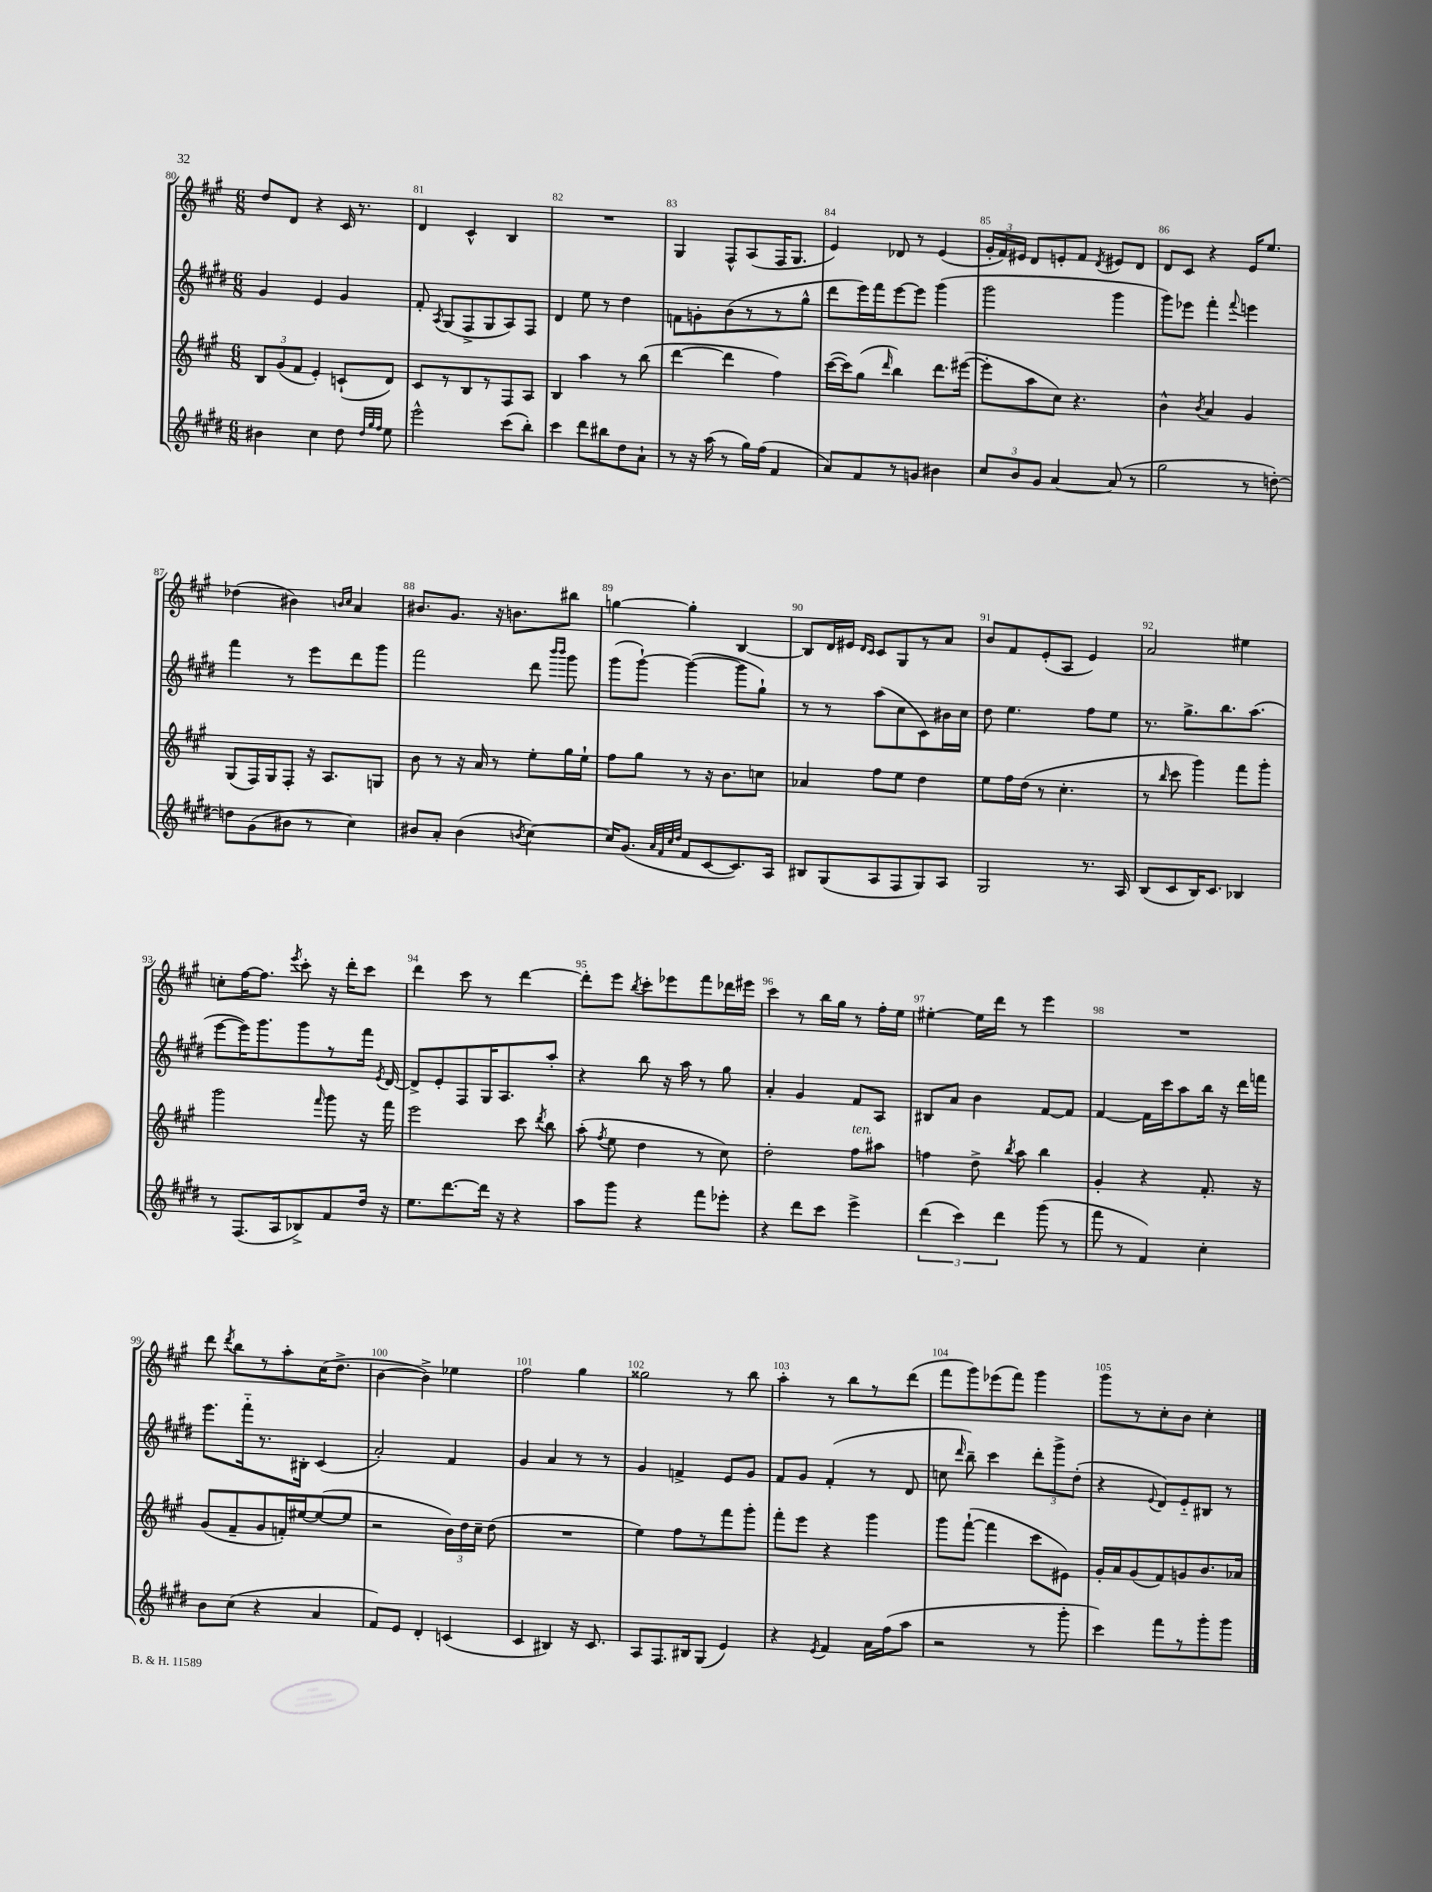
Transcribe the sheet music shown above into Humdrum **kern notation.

**kern	**kern	**kern	**kern
*staff4	*staff3	*staff2	*staff1
*clefG2	*clefG2	*clefG2	*clefG2
*k[f#c#g#d#]	*k[f#c#g#]	*k[f#c#g#d#]	*k[f#c#g#]
*M6/8	*M6/8	*M6/8	*M6/8
4b#	12B	4g#	8dd
.	(12g#	.	.
.	.	.	8d
.	12f#	.	.
4cc#	4e')	4e	4r
8dd#	(8c`	4g#	16c#
.	.	.	8.r
32qqdd#	.	.	.
32qqgg#	.	.	.
32qqff#	.	.	.
8ee	8d)	.	.
=	=	=	=
2eee^^	8c#	8f#'	4d
.	.	8qA	.
.	8r	(8G#	.
.	8B	8F#^	4c#^^
.	8r	8G#	.
(8ccc#	8F#	8A)	4B
8bb')	8A	8F#	.
=	=	=	=
4ccc#	4B	4d#	2.r
8ddd#	4aa	8ee	.
8bb#	.	8r	.
8dd#	8r	4dd#	.
8a`	(8bb	.	.
=	=	=	=
8r	[4ddd	8f	4G#
16r	.	8g'	.
(16aa	.	.	.
8r	4ddd]	(8b	8F#^^
16gg#)	.	8r	(8A
(16ff#	.	.	.
4f#	4ff#)	8r	16F#
.	.	.	8.G#
.	.	8gg#^^	.
=	=	=	=
8a)	([16ccc#	8ddd#	4e)
.	16ccc#])	.	.
8f#	(8gg#	16eee)	.
.	.	16fff#	.
.	16qqddd	.	.
8r	4bb)	[8eee	8d-
8g	.	8eee]	8r
4b#	8.ddd	(4ggg#	(4e
.	([16eee#	.	.
=	=	=	=
12cc#	8eee#']	2ggg#	24g#'
.	.	.	24f#)
12b	.	.	24e#
.	8aa	.	8d
12g#	.	.	.
[4a	8cc#)	.	8e'
.	4.r	.	8f#
.	.	.	8qd
(8a]	.	4ggg#	8e#
8r	.	.	8d
=	=	=	=
2gg#	4b^^	8ggg#)	8d
.	.	8eee-	8c#
.	8qb	.	.
.	4a	4fff#'	4r
.	.	8qqfff#	.
8r	4g#	4eee	16e
.	.	.	8.ee
[8dd')	.	.	.
=	=	=	=
8dd]	(8G#	4fff#	(4dd-
(8g#	16F#)	.	.
.	16G#	.	.
8b#	8F#'	8r	4b#)
8r	16r	8eee	.
.	8.A	.	.
.	.	.	16qqb
.	.	.	16qqcc#
4cc#)	.	8ddd#	4a
.	8G	8ggg#	.
=	=	=	=
8b#	8b	2fff#	8.b#
8a'	8r	.	.
.	.	.	8.g#
(4b#	16r	.	.
.	16a	.	.
.	8r	.	16r
.	.	.	8.b
8qb	.	.	.
[4cc#)	8ee'	8ddd#	.
.	.	16qqbbb	.
.	.	16qqbbb	.
.	16gg#	8ggg#	8bb#
.	16ee`	.	.
=	=	=	=
16cc#]	8ff#	(8ggg#	[4gg
(8.g#	.	.	.
.	8gg#	[8ggg#`)	.
32qqa	.	.	.
32qqf#	.	.	.
32qqcc#	.	.	.
32qqdd#	.	.	.
8f#	8r	(4ggg#_	4gg']
[8c#	16r	.	.
.	8.b	.	.
8.c#])	.	8ggg#]	[4B
.	8cc	8gg#`)	.
16A	.	.	.
=	=	=	=
8B#	4a-	8r	8B]
(8G#	.	8r	16d
.	.	.	16e#
.	.	.	16qqd
.	.	.	16qqc#
8A	8ff#	(8aa	8c#
8F#	8ee	8cc#	8G#
8G#)	4dd	8c#)	8r
8A	.	16b#	8a
.	.	16cc#	.
=	=	=	=
2G#	8ee	8dd#	8b
.	16ff#	4.ee	8f#
.	(16dd	.	.
.	8r	.	(8e'
.	4.cc#'	.	8A
8.r	.	8ff#	4e)
.	.	8ee	.
16A	.	.	.
=	=	=	=
(8B	8r	8.r	2a
.	16qqbb	.	.
8c#	8ccc#	.	.
.	.	8.gg#^	.
16B)	4ggg#)	.	.
8.c#	.	.	.
.	.	8.bb	.
4B-	8fff#	.	4ee#
.	.	(8.aa	.
.	8ggg#'	.	.
=	=	=	=
8r	2ggg#	[8eee	8cc'
(8.F#	.	16eee])	[16ff#
.	.	8.ggg#	8.ff#]
16A	.	.	.
.	.	.	8qeee
8B-^)	.	8ggg#	8ccc#'
.	16qqfff#	.	.
8f#	8ggg#	8r	16r
.	.	.	16ddd'
16dd#	16r	16fff#	8ccc#
.	.	8qe	.
16r	16fff#	[16d#	.
=	=	=	=
8.ee	2eee	8d#^]	4ddd
.	.	8e'	.
[8.ddd#	.	.	.
.	.	8F#	8ccc#
16ddd#]	.	16G#	8r
16r	.	8.A	.
4r	8ccc#	.	[4ddd
.	8qddd	.	.
.	8bb	8aa'	.
=	=	=	=
8aa	(8aa'	4r	8ddd']
.	8qff#	.	.
8ggg#	8ee	.	8eee
.	.	.	8qbb
4r	4dd	8bb	8ccc#'
.	.	16r	8eee-
.	.	16aa	.
8fff#	8r	8r	8fff#
8eee-'	8cc#)	8gg#	16ddd-
.	.	.	16eee#
=	=	=	=
4r	2dd'	4a'	4ccc#
8ddd#	.	4g#	8r
8ccc#	.	.	16bb
.	.	.	16gg#
4eee^	8ff#	8f#	8r
.	8aa#	8A	16ff#'
.	.	.	16ee
=	=	=	=
(6ddd#	4ff	8B#	[4ee#'
.	.	8a	.
6ccc#)	.	.	.
.	8dd^	4b	16ee#]
.	.	.	16ddd
6ddd#	.	.	.
.	8qbb	.	.
.	8aa	.	8r
(8ggg#	4bb	[8f#	4eee
8r	.	8f#]	.
=	=	=	=
8fff#	4g#'	[4f#	2.r
8r	.	.	.
4f#)	4r	16f#]	.
.	.	16ccc#	.
.	.	8aa	.
4cc#'	8.f#'	16bb	.
.	.	16r	.
.	.	16ddd#	.
.	16r	16fff	.
=	=	=	=
8b	(8g#	8.eee	8ddd
.	.	.	8qddd
(8cc#	8f#~	.	8bb
.	.	16fff#'~	.
4r	8g#	8.r	8r
.	16f')	.	8aa'
.	[16ee#	16B#'	.
4a	(8ee#_	(4c#	(16cc#
.	.	.	8.dd^
.	8ee#]	.	.
=	=	=	=
8f#)	2r	2a')	[4b
8e	.	.	.
4d#'	.	.	4b^])
(4c	24b)	4f#	4ee-
.	24dd	.	.
.	24cc#~	.	.
.	(8dd	.	.
=	=	=	=
4c#	2.r	4g#	2ff#
4B#)	.	4a	.
16r	.	8r	4gg#
8.c#	.	.	.
.	.	8r	.
=	=	=	=
8A	4ee)	4g#	2gg##
8.F#	.	.	.
.	8ff#	4f^	.
16B#	.	.	.
(8G#	8r	.	.
4e)	8fff#	8e	8r
.	8ggg#'	8g#	8bb
=	=	=	=
4r	8fff#'	8f#	4aa'
.	8eee	8g#	.
8qe	.	.	.
4f#	4r	(4f#'	8r
.	.	.	8bb
16a	4ggg#	8r	8r
(16ff#	.	.	.
8aa	.	8d#	(8ddd
=	=	=	=
2r	8ggg#	8cc	8fff#
.	.	16qqddd#	.
.	([8fff#`	8bb~)	8ggg#)
.	4fff#]	4ccc#	(8eee-
.	.	.	8fff#)
8r	8ccc#	12ddd#'	4ggg#
.	.	12ggg#^	.
8ggg#'	8e#)	.	.
.	.	(12dd#'	.
=	=	=	=
4ccc#)	16g#'	4r	8ggg#
.	16a	.	.
.	(8g#	.	8r
.	.	8qqe	.
8fff#	8f#)	8d#)	8cc#'
8r	8g	8e'~	8b
8ggg#'	8.b	8B#	4cc#'
8ggg#	.	8r	.
.	16a-	.	.
==	==	==	==
*-	*-	*-	*-
